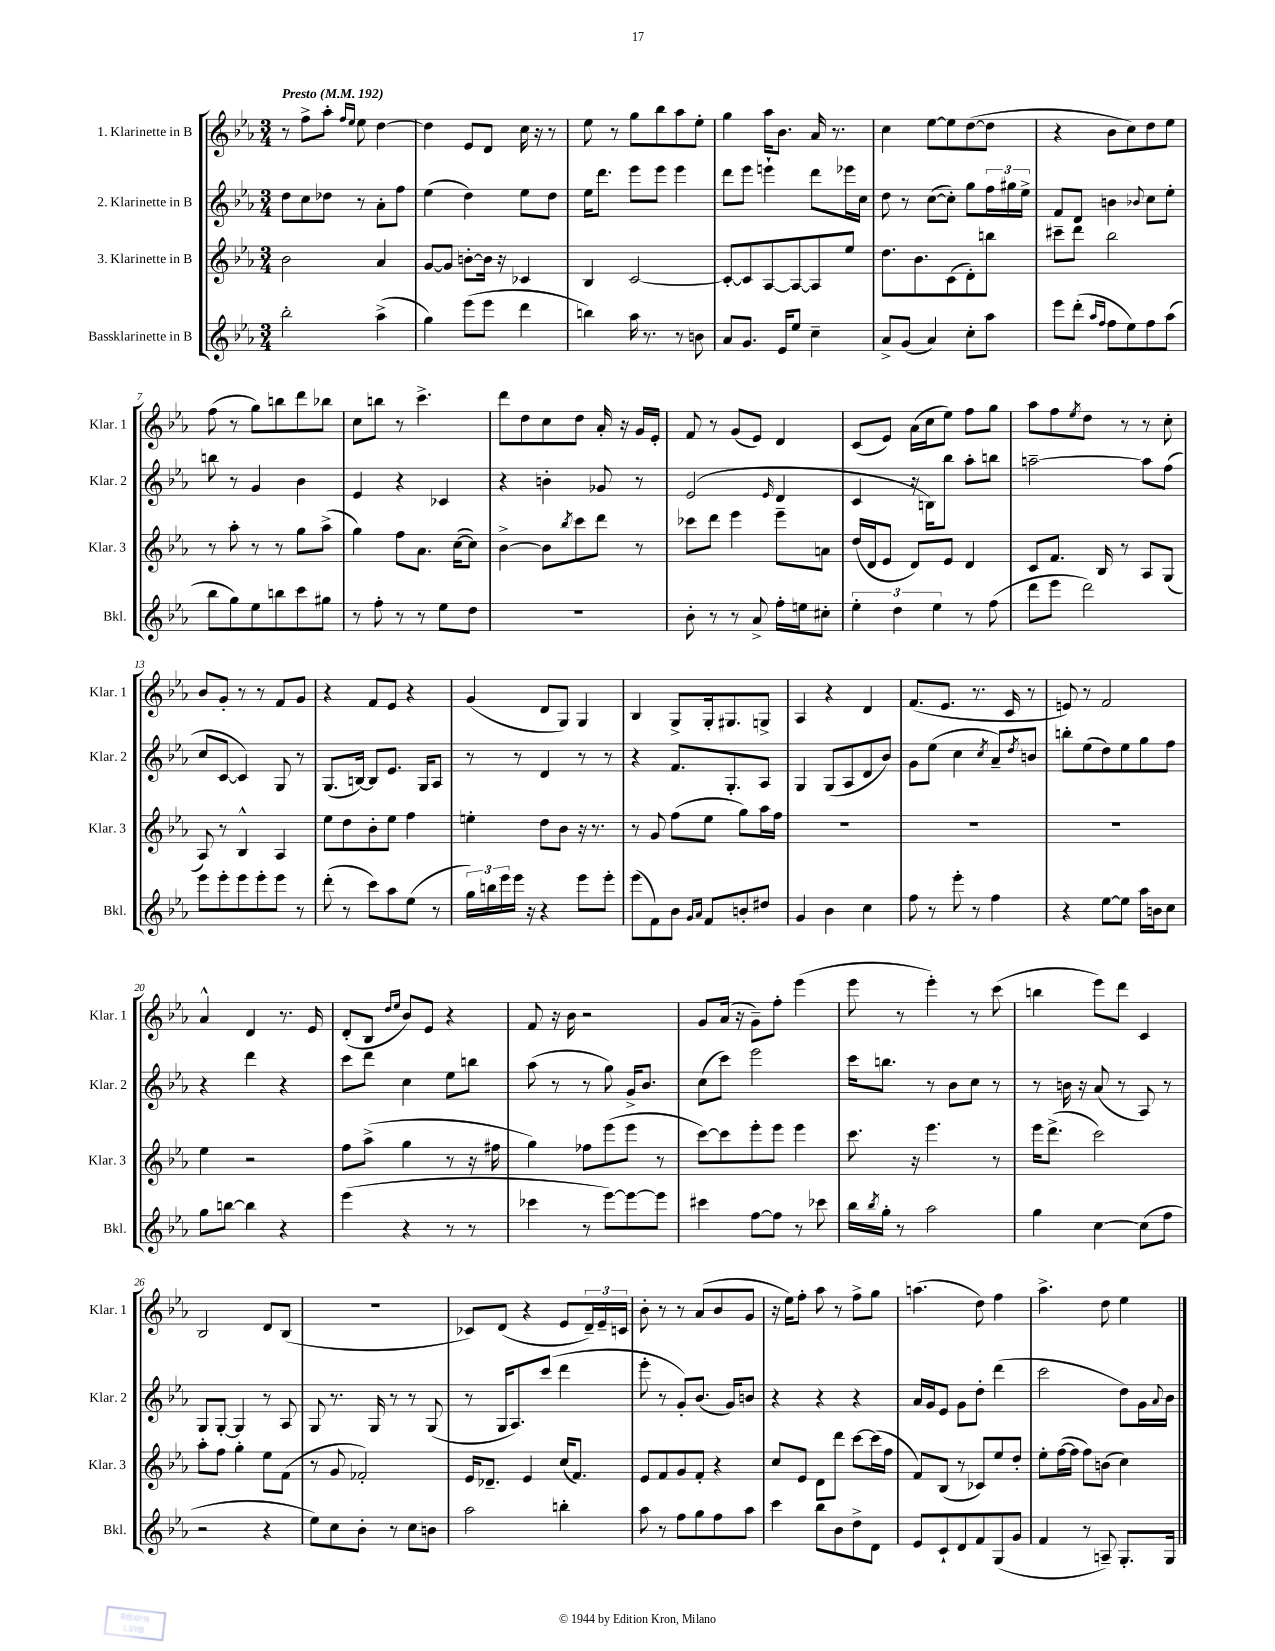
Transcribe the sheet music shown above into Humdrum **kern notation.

**kern	**kern	**kern	**kern
*part4	*part3	*part2	*part1
*staff4	*staff3	*staff2	*staff1
*I"Bassklarinette in B	*I"3. Klarinette in B	*I"2. Klarinette in B	*I"1. Klarinette in B
*I'Bkl.	*I'Klar. 3	*I'Klar. 2	*I'Klar. 1
*clefG2	*clefG2	*clefG2	*clefG2
*k[b-e-a-]	*k[b-e-a-]	*k[b-e-a-]	*k[b-e-a-]
*M3/4	*M3/4	*M3/4	*M3/4
*MM192	*MM192	*MM192	*MM192
=1	=1	=1	=1
!	!	!	!LO:TX:a:B:t=Presto
2bb-'\	2b-\	8dd\L	8r
.	.	8cc\	8ff^\L
.	.	8dd-X\J	8aa-'\J
.	.	.	16qqff/LL
.	.	.	16qqee-/JJ
.	.	8r	8ee-\
(4aa-^\	4a-/	8a-'\L	[4dd\
.	.	8ff\J	.
=2	=2	=2	=2
4gg\)	[8g/L	(4ee-\	4dd\]
.	8g/J]	.	.
(8eee-\L	[8bn'\L	4dd\)	8e-/L
8eee-\J	16b\Jk]	.	8d/J
.	16r	.	.
4ddd\	4c-X/	8ee-\L	16cc\
.	.	.	16r
.	.	8dd\J	8r
=3	=3	=3	=3
4bbn\)	4B-/	16ee-\KL	8ee-\
.	.	8.ddd\J	.
.	.	.	8r
16aa-\	[2c/	8eee-\L	8gg\L
8.r	.	.	.
.	.	8eee-\J	8bb-\
8r	.	4eee-\	8aa-\
8bn\	.	.	8ee-'\J
=4	=4	=4	=4
8a-/L	8c'/L_	8ddd\L	4gg\
8.g/J	8c/]	8eee-\J	.
.	[8A-/	4eeen`\	16aa-\KL
16e-/KL	.	.	8.b-\J
8ee-/J	8A-/_	.	.
4cc~\	8A-/]	8ddd\L	16a-/
.	.	.	8.r
.	8ee-/J	16eee-X\L	.
.	.	16cc\JJ	.
=5	=5	=5	=5
8a-^/L	8.dd\L	8dd\	4cc\
(8g/J	.	8r	.
.	8.b-\	.	.
4a-/)	.	([8cc\L	[8ee-\L
.	(8c\	8cc'\J])	8ee-\]
8cc'\L	8d'\)	8gg\L	([8dd\
8aa-\J	8bbn\J	24ff\L	8dd\J]
.	.	24gg#X\	.
.	.	24ee-^\JJ	.
=6	=6	=6	=6
8eee-\L	8ccc#X~\L	8f/L	4r
(8ddd'\J	8ddd\J	8d/J	.
16qqaa-/LL	.	.	.
16qqff/JJ	.	.	.
8ff\L	2bb-\	4bn\	8b-\L
8ee-\)	.	.	8cc\)
.	.	8qqb-X/	.
8ff\	.	8cc\L	8dd\
(8aa-\J	.	8ee-'\J	8ee-\J
!!LO:LB:g=z
=7	=7	=7	=7
8bb-\L	8r	8bbn\	(8ff\
8gg\)	8aa-'\	8r	8r
8ee-\	8r	4g/	8gg\L)
8bbn\	8r	.	8bbn\
8ccc\	8gg\L	4b-\	8ddd\
8gg#X\J	(8aa-^\J	.	8bb-X\J
=8	=8	=8	=8
8r	4gg\)	4e-/	8cc\L
8ff'\	.	.	8bbn\J
8r	8ff\L	4r	8r
8r	8.a-\J	.	4.ccc^\
8ee-\L	.	4c-X/	.
.	([16cc\KL	.	.
8dd\J	8cc\J])	.	.
=9	=9	=9	=9
2.r	[4b-^\	4r	8ddd\L
.	.	.	8dd\
.	8b-\L]	4bn'\	8cc\
.	8qbb-/	.	.
.	8ccc\	.	8dd\J
.	8ddd\J	8g-X/	16a-'/
.	.	.	16r
.	8r	8r	16g/LL
.	.	.	16e-'/JJ
=10	=10	=10	=10
8b-'\	8ccc-X\L	(2e-/	8f/
8r	8ddd\J	.	8r
8r	4eee-\	.	(8g/L
8a-^/	.	.	8e-/J)
.	.	16qqe-/	.
16ff'\LL	8eee-~\L	4d/	4d/
16een\J	.	.	.
8cc#X'\J	8an\J	.	.
=11	=11	=11	=11
6ee-'\	(16dd/LL	4c/	(8c/L
.	16d/J	.	.
.	8e-/J	.	8e-/J)
6dd\	.	.	.
.	8d/L)	16r	(16a-\LL
.	.	16Bn\KL)	16cc\J
6ee-\	.	.	.
.	8e-/J	8bb-\J	8ee-\J)
8r	4d/	8aa-'\L	8ff\L
(8ff\	.	8bbn\J	8gg\J
=12	=12	=12	=12
8ddd\L	8c/L	[2aan~\	8aa-\L
8eee-\J	8.f/J	.	8ff\
.	.	.	8qee-/
2ddd\)	.	.	8dd\J
.	16B-/	.	.
.	8r	.	8r
.	8A-/L	8aa\L]	8r
.	(8G/J	(8ff\J	8cc'\
!!LO:LB:g=z
=13	=13	=13	=13
8eee-\L	8A-/)	8cc/L	8b-/L
8eee-'\	8r	[8c/J	8g'/J
8eee-\	4B-^^/	4c/])	8r
8eee-'\	.	.	8r
8eee-\J	4A-/	8G/	8f/L
8r	.	8r	8g/J
=14	=14	=14	=14
(8ddd'\	8ee-\L	(8.G/L	4r
8r	8dd\	.	.
.	.	[16Bn/Jk)	.
8ccc\L)	8b-'\	8B/L]	8f/L
8aa-\	8ee-\J	8.e-/J	8e-/J
(8ee-\J	4ff\	.	4r
.	.	16G/KL	.
8r	.	8A-/J	.
=15	=15	=15	=15
24gg\LL)	4een'\	8r	(4g/
24bbn\	.	.	.
24eee-\	.	.	.
16eee-\JJ	.	8r	.
16r	.	.	.
4r	8dd\L	4d/	8d/L
.	8b-\J	.	8G/J)
8eee-\L	16r	8r	4G/
.	8.r	.	.
8eee-'\J	.	8r	.
=16	=16	=16	=16
(8eee-\L	8r	4r	4B-/
8f\)	8g/	.	.
8b-\J	(8ff\L	8.f/L	8G^/L
16qqg/LL	.	.	.
16qqa-/JJ	.	.	.
8f/L	8ee-\J	.	16G'/k
.	.	8.G'/	8.G#X/
8bn'/	8gg\L)	.	.
8dd#X/J	16aa-\L	8A-/J	8Gn^/J
.	16ff\JJ	.	.
=17	=17	=17	=17
4g/	2.r	4G/	4A-/
4b-\	.	(8G/L	4r
.	.	8A-/	.
4cc\	.	8d/	4d/
.	.	8b-/J)	.
=18	=18	=18	=18
8ff\	2.r	8g\L	(8.f/L
8r	.	(8ee-\J	.
.	.	.	8.e-/J
8eee-'\	.	4cc\	.
8r	.	.	8.r
.	.	8qcc/	.
4ff\	.	8a-~/L)	.
.	.	.	16c/
.	.	8qdd/	.
.	.	8bn/J	8r
=19	=19	=19	=19
4r	2.r	8bbn'\L	8en/)
.	.	(8ee-\	8r
[8ee-\L	.	8dd\)	2f/
8ee-\J]	.	8ee-\	.
16aa-\LL	.	8gg\	.
16bn\J	.	.	.
8cc\J	.	8ff\J	.
!!LO:LB:g=z
=20	=20	=20	=20
8gg\L	4ee-\	4r	4a-^^/
[8bbn\J	.	.	.
4bb\]	2r	4ddd\	4d/
4r	.	4r	8.r
.	.	.	16e-/
=21	=21	=21	=21
(4eee-\	8ff\L	8ccc\L	(8d'/L
.	(8aa-^\J	8ddd\J	8B-/J
.	.	.	16qqdd/LL
.	.	.	16qqee-/JJ
4r	4gg\	4cc\	8b-/L)
.	.	.	8e-/J
8r	8r	8ee-\L	4r
8r	16r	8bbn\J	.
.	16ff#X\	.	.
=22	=22	=22	=22
4ccc-X\	4gg\)	(8aa-\	8f/
.	.	8r	16r
.	.	.	16b-\
8r	8ff-X\L	8r	2r
[8eee-\L)	(8eee-\	8gg\)	.
8eee-\_	8eee-\J	16g^/KL	.
.	.	8.b-/J	.
8eee-\J]	8r	.	.
=23	=23	=23	=23
4ccc#X\	[8ccc\L)	(8cc\L	8g/L
.	8ccc\]	8ccc\J)	(16a-/Jk
.	.	.	16r
[8ff\L	8eee-'\	2eee-\	8g~\L)
8ff\J]	8eee-\J	.	8ff'\J
8r	4eee-\	.	(4eee-\
8ccc-X\	.	.	.
=24	=24	=24	=24
16bb-\LL	8.ccc\	16ccc\KL	8eee-\
8qbb-/	.	.	.
16gg'\JJ	.	8.bbn\J	.
8r	.	.	8r
.	16r	.	.
2aa-\	4.eee-\	8r	4eee-'\)
.	.	8b-\L	.
.	.	8cc\J	8r
.	8r	8r	(8ccc\
=25	=25	=25	=25
4gg\	16eee-\KL	8r	4bbn\
.	(8.ddd^\J	.	.
.	.	16bn\	.
.	.	16r	.
[4cc\	2ccc\)	(8a-/	8eee-\L)
.	.	8r	8ddd\J
(8cc\L]	.	8A-/)	4c/
8ff\J	.	8r	.
!!LO:LB:g=z
=26	=26	=26	=26
2r	8aa-'\L	8G/L	2B-/
.	8ff\J	[8G'/J	.
.	4gg'\	4G/]	.
4r	8ee-\L	8r	8d/L
.	(8f\J	8A-/	(8B-/J
=27	=27	=27	=27
8ee-\L)	8r	8G/	2.r
8cc\	8g/	8.r	.
8b-'\J	2f-X'/)	.	.
.	.	16G/	.
8r	.	8r	.
8cc\L	.	8r	.
8bn\J	.	(8G/	.
=28	=28	=28	=28
2aa-\	16e-/KL	8r	8c-X/L)
.	8.d-X~/J	.	.
.	.	16G/KL	(8d/J
.	.	8.A-/)	.
.	4e-/	.	4r
.	.	(8ccc/J	.
4bbn'\	(16cc/KL	4ddd\	8e-/L
.	8.f/J)	.	.
.	.	.	24d~/L)
.	.	.	24e-~/
.	.	.	24cn/JJ
=29	=29	=29	=29
8aa-\	8e-/L	8eee-'\	8b-'\
8r	8f/	8r	8r
8ff\L	8g/	8g'/L)	8r
8gg\	8f'/J	(8.b-/J	(8a-/L
8ff\	4r	.	8b-/
.	.	16g/KL)	.
8aa-\J	.	8bn/J	8g/J
=30	=30	=30	=30
4ccc\	8cc/L	4r	16r
.	.	.	16ee-\KL)
.	8e-/J	.	8ff'\J
8bb-\L	8d\L	4r	8aa-\
8b-\	8ddd\J	.	8r
8dd^\	[8ccc\L	4r	8ff^\L
8d\J	(16ccc\L]	.	8gg\J
.	16ff\JJ	.	.
=31	=31	=31	=31
8e-/L	8f/L)	16a-/LL	(4.aan\
.	.	16g/J	.
8c`/	(8B-/J	8e-/J	.
8d/	8r	8g\L	.
8f/	8c-X/L)	8dd'\J	8dd\)
(8G/	8ee-/	(4ddd\	4ff\
8g/J	8dd'/J	.	.
=32	=32	=32	=32
4f/	8ee-'\L	2ccc\	4.aa-^\
.	([16ff\L	.	.
.	16ff\JJ]	.	.
8r	8ff\L)	.	.
8An~/)	(8bn\J	.	8dd\
8.G'/L	4cc\)	8dd\L)	4ee-\
.	.	16g\L	.
.	.	8qqa-/	.
16G/Jk	.	16b-\JJ	.
==	==	==	==
*-	*-	*-	*-
